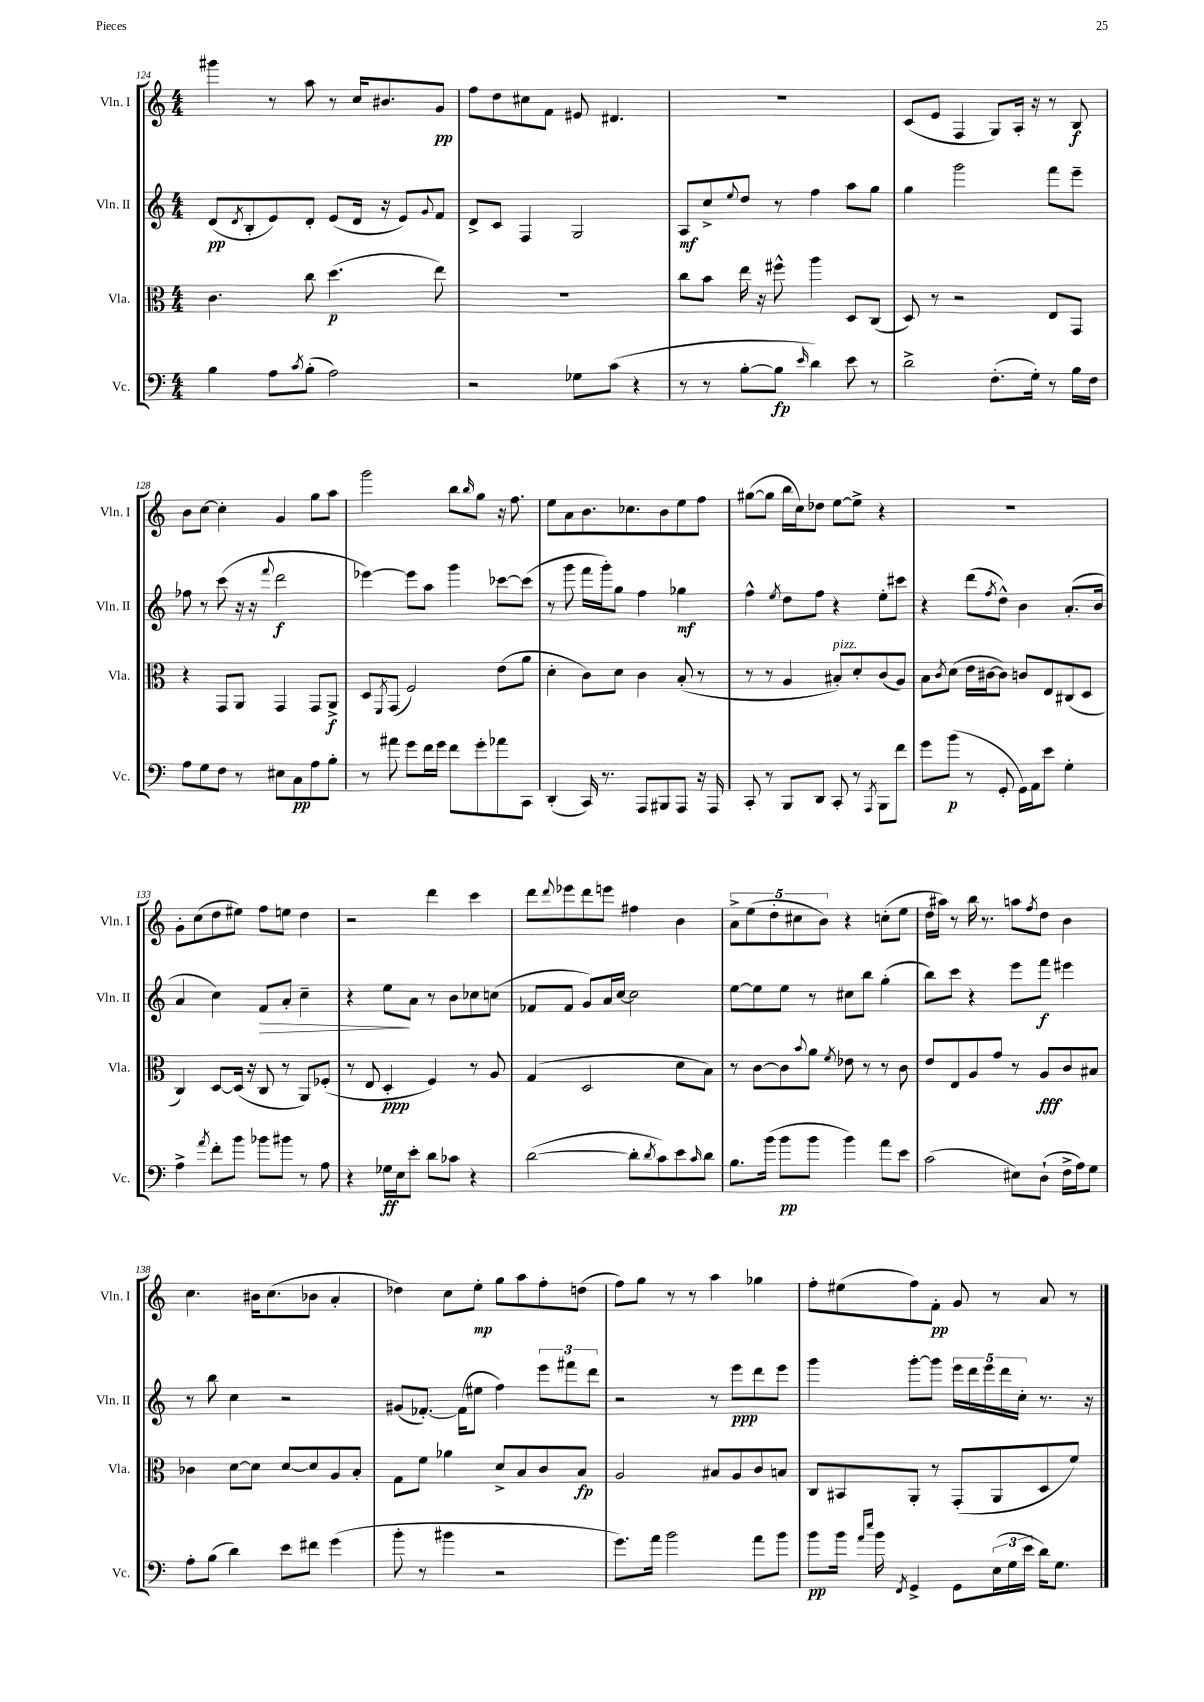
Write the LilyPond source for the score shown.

<<
\new StaffGroup <<
\new Staff = "s0" \with { instrumentName = "Vln. I" shortInstrumentName = "Vln. I" } {
    \clef treble \key c \major \numericTimeSignature \time 4/4
    gis'''4 r8 a''8 r8 c''16 bis'8. g'8\pp |
    f''8 d''8 cis''8 f'8 eis'8 dis'4. |
    R1 |
    c'8( e'8 f4 g8) a16-. r16 r8 b8\f |
    b'8 c''8~ c''4-. g'4 g''8 a''8 |
    g'''2 b''8 \grace { b''16 } g''8 r16 f''8. |
    e''8 a'8 b'8. ces''8. b'8 e''8 f''8 |
    gis''8~( gis''8 b''16 c''16) des''8 e''8~ e''8-> r4 |
    R1 |
    g'8-. c''8( d''8 eis''8) f''8 e''8 d''4 |
    r2 d'''4 c'''4 |
    d'''8 \appoggiatura { d'''8 } ees'''8 d'''8 e'''8 fis''4 b'4 |
    \tuplet 5/4 { a'8-> e''8( d''8-. cis''8 b'8) } r4 c''8-.( e''8 |
    d''16 ais''16) r8 b''16 r8. a''8 \acciaccatura { f''8 } d''8 b'4 |
    c''4. bis'16 c''8.( bes'8 a'4-. |
    des''4) c''8 e''8-.\mp g''8 a''8 f''8-. d''8( |
    f''8) g''8 r8 r8 a''4 ges''4 |
    f''8-. eis''8( f''8) f'8-.\pp g'8 r8 a'8 r8 \bar "|." |
}
\new Staff = "s1" \with { instrumentName = "Vln. II" shortInstrumentName = "Vln. II" } {
    \clef treble \key c \major \numericTimeSignature \time 4/4
    d'8\pp( \acciaccatura { d'8 } b8-. e'8) d'8-. e'8( d'16 r16 e'8) \appoggiatura { g'8 } f'8 |
    d'8-> c'8 f4 g2 |
    a8\mf c''8-> \appoggiatura { e''8 } d''8 r8 f''4 a''8 g''8 |
    g''4 g'''2 f'''8 e'''8-- |
    fes''8 r8 c'''8( r16 r16 \appoggiatura { f'''8 } d'''2\f |
    ees'''4~) ees'''8 a''8 g'''4 ces'''8~ ces'''8( |
    r8 g'''8 f'''16 g'''16-.) g''8 f''4 ges''4\mf |
    f''4-^ \acciaccatura { e''8 } d''8 f''8 r4 e''8-. cis'''8 |
    r4 d'''8( \acciaccatura { f''8 } d''8-^) b'4 a'8.-.( b'16 |
    a'4 c''4) f'8\> a'8-. c''4-- |
    r4 e''8\! a'8 r8 b'8 ces''8 c''8( |
    fes'8 fes'8 g'8) a'16 c''16~ c''2 |
    e''8~ e''8 e''8 r8 cis''8 b''8 g''4-.( |
    b''8) c'''8 r4 e'''8 f'''8\f eis'''4 |
    r8 b''8 c''4 r2 |
    gis'8( fes'8.~-.) fes'16( eis''8 f''4) \tuplet 3/2 { e'''8 fis'''8 d'''8 } |
    r2 r8 e'''8\ppp d'''8 e'''8 |
    g'''4 g'''8~-. g'''8 \tuplet 5/4 { e'''16 d'''16 e'''16 d'''16 c''16-. } r8. r16 \bar "|." |
}
\new Staff = "s2" \with { instrumentName = "Vla." shortInstrumentName = "Vla." } {
    \clef alto \key c \major \numericTimeSignature \time 4/4
    c'4. c''8 d''4.\p( e''8) |
    R1 |
    c''8 b'8 e''16 r16 fis''8-^ a''4 d8 c8( |
    d8) r8 r2 e8 g,8 |
    r4 g,8 a,8 g,4 g,8 a,8->\f |
    d8 \acciaccatura { f,8 } g,8( f2) e'8( a'8 |
    d'4-. c'8) d'8 c'4 b8-.( r8 |
    r8 r8 a4 bis8-.^\markup { \italic "pizz." }) d'8-. c'8( a8) |
    b8 \acciaccatura { c'8 } d'8( e'16 cis'16~ cis'8) c'8 e8 cis8( d8 |
    c4) d8~ d16( r16 c8 r8 a,8) fes8-.( |
    r8 e8 d4-.\ppp f4) r8 a8 |
    g4( d2 d'8 b8) |
    r8 c'8~ c'8 \appoggiatura { b'8 } a'8 \acciaccatura { f'8 } ees'8 r8 r8 c'8 |
    e'8 e8 a8 g'8 r8 a8\fff c'8 bis8 |
    ces'4 d'8~ d'8 d'8~ d'8 a8 b8-. |
    g8 f'8 aes'4 d'8-> b8 c'8 b8\fp |
    a2 bis8 a8 c'8 b8 |
    c8 bis,8 a,8-. r8 g,8-.( a,8 d8 f'8) \bar "|." |
}
\new Staff = "s3" \with { instrumentName = "Vc." shortInstrumentName = "Vc." } {
    \clef bass \key c \major \numericTimeSignature \time 4/4
    b4 a8 \acciaccatura { c'8 } b8-.( a2) |
    r2 ges8 c'8( r4 |
    r8 r8 b8~-. b8\fp \grace { e'16 } d'4) e'8 r8 |
    d'2-> f8.-.( g16-.) r8 b16 f16 |
    a8 g8 f8 r8 eis8 c8\pp a8 b8-. |
    r8 ais'8 g'8 f'16 g'16 f'8 g'8-. aes'8 c,8 |
    d,4-.( c,16) r8. a,,8 bis,,8 a,,8 r16 a,,16 |
    c,8-. r8 b,,8 d,8 c,8-. r8 \acciaccatura { a,,8 } b,,8 f'8 |
    g'8 b'8\p( r8 g,8-. g,16) a,16 e'8 g4-. |
    a4-> \acciaccatura { a'8 } f'8-. b'8 bes'8 bis'8 r8 a8 |
    r4 ges16\ff e16 e'8-. d'8 ces'8 r4 |
    d'2~( d'8-. \acciaccatura { d'8 } c'8) e'8 \grace { c'16 } d'8 |
    b8. b'16( b'8\pp b'8 b'4) a'8 e'8 |
    c'2( eis8) d8-!( f16-> a16) g8 |
    a8-. b8( d'4) e'8 fis'8 g'4( |
    b'8-. r8 bis'4 r2 |
    g'8.) a'16 b'2 a'8 b'8 |
    b'8\pp b'16 \grace { a'16 e''16 } b'16 \acciaccatura { f,8 } g,4-> g,8 \tuplet 3/2 { e16( g16 e'16 } d'16) g8. \bar "|." |
}
>>
>>
\layout { \context { \Score currentBarNumber = #124 } }
